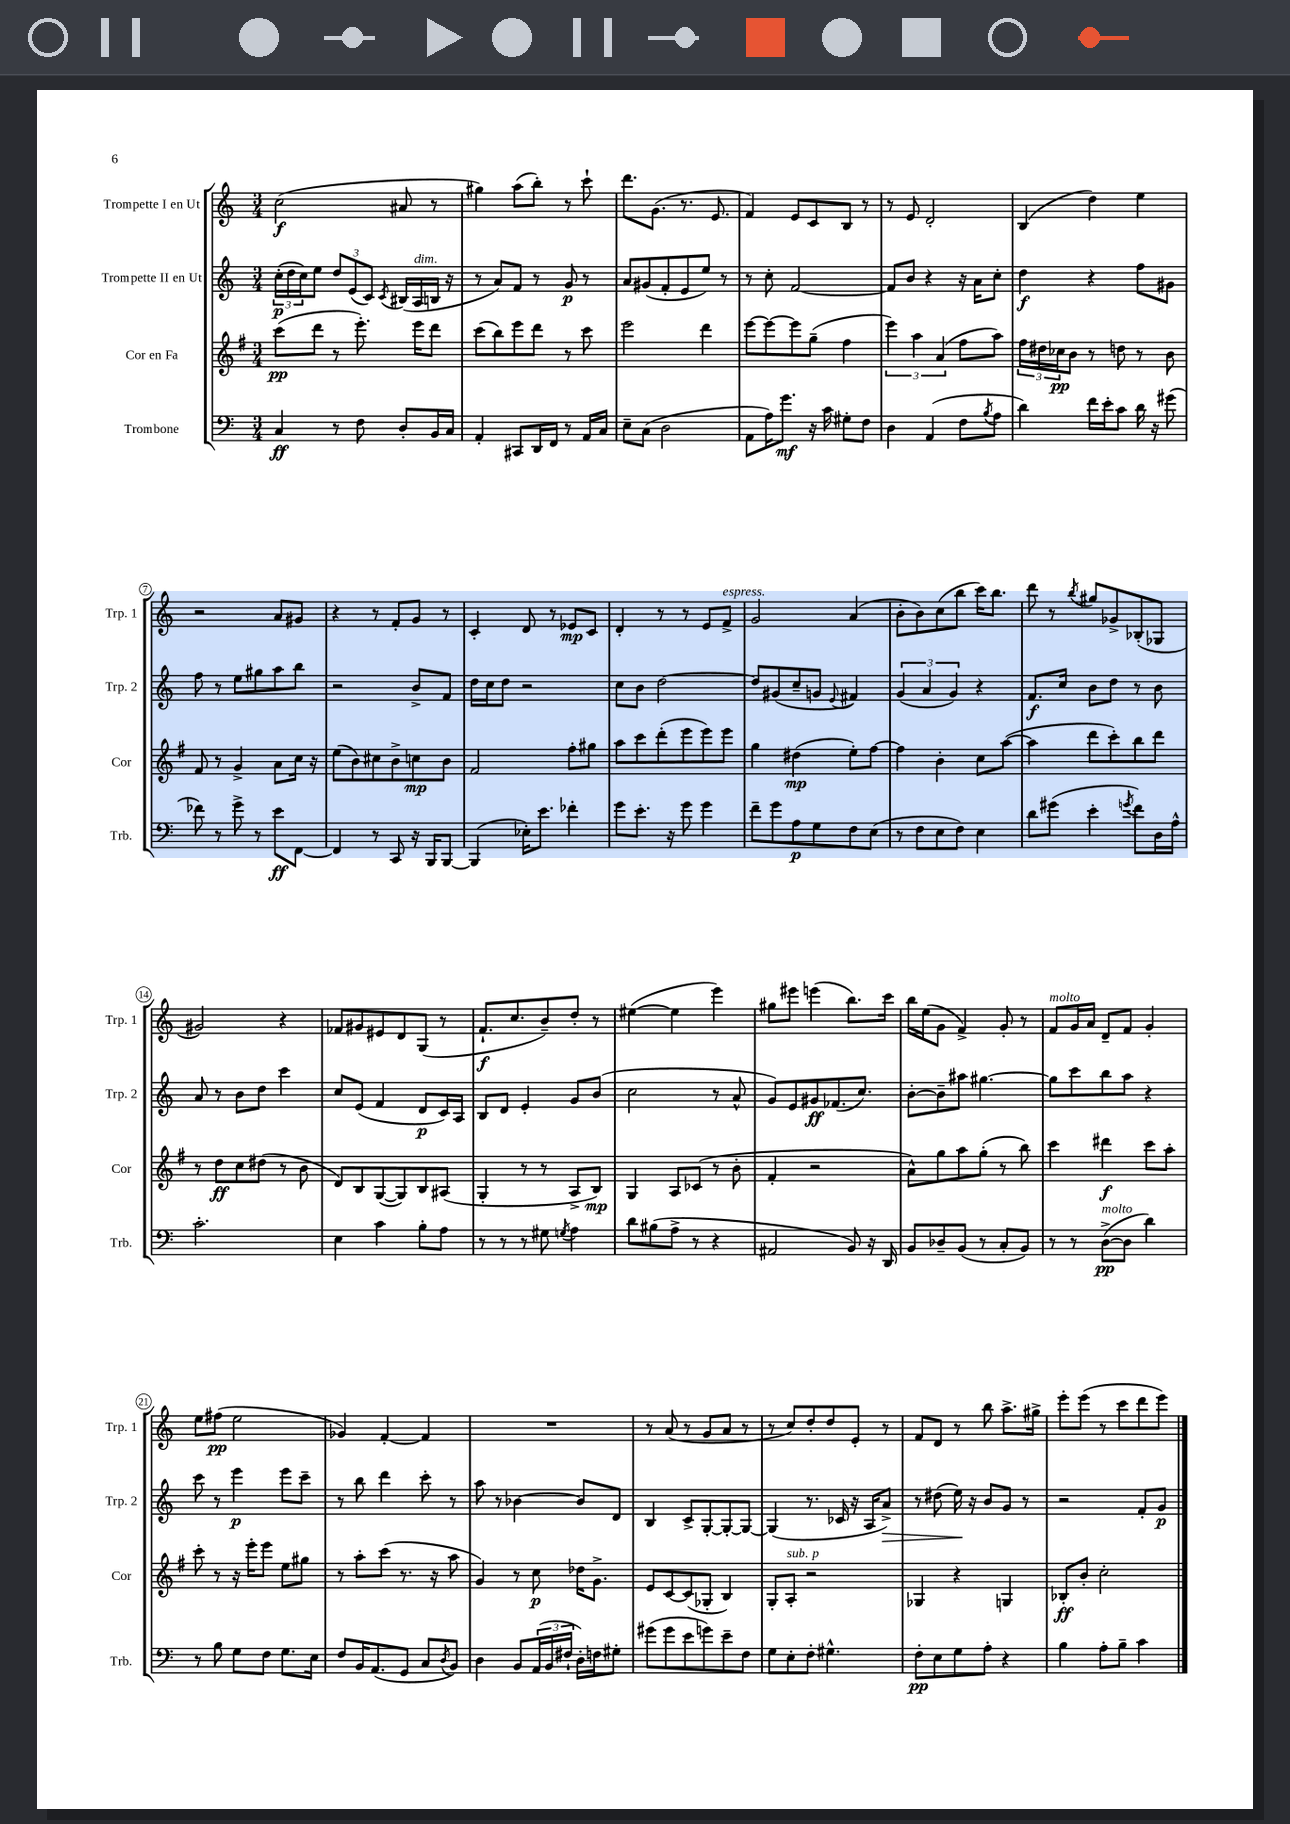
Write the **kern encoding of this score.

**kern	**dynam	**kern	**dynam	**kern	**dynam	**kern	**dynam
*part4	*part4	*part3	*part3	*part2	*part2	*part1	*part1
*staff4	*staff4	*staff3	*staff3	*staff2	*staff2	*staff1	*staff1
*I"Trombone	*	*I"Cor en Fa	*	*I"Trompette II en Ut	*	*I"Trompette I en Ut	*
*I'Trb.	*	*I'Cor	*	*I'Trp. 2	*	*I'Trp. 1	*
*clefF4	*	*clefG2	*	*clefG2	*	*clefG2	*
*k[]	*	*k[f#]	*	*k[]	*	*k[]	*
*M3/4	*	*M3/4	*	*M3/4	*	*M3/4	*
=1	=1	=1	=1	=1	=1	=1	=1
4C/	ff	(8ccc\L	pp	(24cc'\LL	p	(2cc\	f
.	.	.	.	24dd\	.	.	.
.	.	.	.	24cc\J)	.	.	.
.	.	8ddd\J	.	8ee\J	.	.	.
8r	.	8r	.	12dd/L	.	.	.
.	.	.	.	(12e/	.	.	.
8F\	.	8.eee'\)	.	.	.	.	.
.	.	.	.	12c/J)	.	.	.
.	.	.	.	8qc/	.	.	.
8D'/L	.	.	.	(16B#X/LL	.	8a#X/	.
!	!	!	!	!LO:TX:a:i:t=dim.	!	!	!
.	.	16eee\KL	.	16A/	.	.	.
16BB/L	.	8ddd\J	.	16Bn/JJ	.	8r	.
16C/JJ	.	.	.	16r	.	.	.
=2	=2	=2	=2	=2	=2	=2	=2
4AA'/	.	(8ccc\L	.	8r	.	4gg#X\)	.
.	.	8bb\)	.	8a/L)	.	.	.
8CC#X/L	.	8eee\	.	8f/J	.	(8aa\L	.
16DD/L	.	8ddd\J	.	8r	.	8bb'\J)	.
16FF/JJ	.	.	.	.	.	.	.
8r	.	8r	.	8g/	p	8r	.
16AA/LL	.	8ccc\	.	8r	.	8ccc`\	.
16C/JJ	.	.	.	.	.	.	.
=3	=3	=3	=3	=3	=3	=3	=3
8E~\L	.	2eee\	.	8a/L	.	8.ddd\L	.
(8C\J	.	.	.	(8g#X/	.	.	.
.	.	.	.	.	.	(8.g\J	.
2D\	.	.	.	8f'/	.	.	.
.	.	.	.	8e/	.	8.r	.
.	.	4ddd\	.	8ee/J)	.	.	.
.	.	.	.	.	.	8.e/	.
.	.	.	.	8r	.	.	.
=4	=4	=4	=4	=4	=4	=4	=4
8AA\L	.	[8eee\L	.	8r	.	4f/)	.
16A\K)	.	8eee\_	.	8cc'\	.	.	.
8.g\J	mf	.	.	.	.	.	.
.	.	8eee\]	.	[2f/	.	8e/L	.
16r	.	(8gg~\J	.	.	.	8c/	.
16c\	.	.	.	.	.	.	.
8G#X'\L	.	4ff#\	.	.	.	8B/J	.
8F\J	.	.	.	.	.	8r	.
=5	=5	=5	=5	=5	=5	=5	=5
4D\	.	6eee\)	.	8f/L]	.	8r	.
.	.	.	.	8b/J	.	8e/	.
.	.	6aa\	.	.	.	.	.
(4AA/	.	.	.	4r	.	2d'/	.
.	.	(6a/	.	.	.	.	.
8F\L	.	8ff#\L	.	16r	.	.	.
.	.	.	.	16a\KL	.	.	.
8qB/	.	.	.	.	.	.	.
8A\J	.	8aa\J)	.	8cc'\J	.	.	.
=6	=6	=6	=6	=6	=6	=6	=6
4d\)	.	24ff#\LL	.	4dd\	f	(4B/	.
.	.	24dd#X\	.	.	.	.	.
.	.	24cc-X\J	pp	.	.	.	.
.	.	8b\J	.	.	.	.	.
16f\LL	.	8r	.	4r	.	4dd\)	.
16e'\J	.	.	.	.	.	.	.
8c\J	.	8ddn\	.	.	.	.	.
16d\	.	8r	.	8ff\L	.	4ee\	.
16r	.	.	.	.	.	.	.
(8g#X\	.	8b\	.	8g#X\J	.	.	.
!!LO:LB:g=z
=7	=7	=7	=7	=7	=7	=7	=7
8f-X\)	.	8f#/	.	8ff\	.	2r	.
8r	.	8r	.	8r	.	.	.
8g^\	.	4g^/	.	8ee\L	.	.	.
8r	.	.	.	8gg#X\	.	.	.
8e\L	ff	8a\L	.	8aa\	.	8a/L	.
[8FF\J	.	16cc\Jk	.	8bb\J	.	8g#X/J	.
.	.	16r	.	.	.	.	.
=8	=8	=8	=8	=8	=8	=8	=8
4FF/]	.	(8ee\L	.	2r	.	4r	.
.	.	8b\)	.	.	.	.	.
8r	.	8cc#X\	.	.	.	8r	.
8CC/	.	8b^\	.	.	.	8f'/L	.
16r	.	8ccn\	mp	8b^/L	.	8g/J	.
16BBB/KL	.	.	.	.	.	.	.
[8BBB/J	.	8b\J	.	8f/J	.	8r	.
=9	=9	=9	=9	=9	=9	=9	=9
(4BBB/]	.	2f#/	.	16dd\LL	.	4c'/	.
.	.	.	.	16cc\J	.	.	.
.	.	.	.	8dd\J	.	.	.
16E-X'\KL)	.	.	.	2r	.	8d/	.
8.e\J	.	.	.	.	.	.	.
.	.	.	.	.	.	8r	.
4f-X'\	.	8ff#'\L	.	.	.	8e-X/L	mp
.	.	8gg#X\J	.	.	.	8c/J	.
=10	=10	=10	=10	=10	=10	=10	=10
8g\L	.	8aa\L	.	8cc\L	.	4d'/	.
8.e'\J	.	8ccc\	.	8b\J	.	.	.
.	.	(8ddd'\	.	[2dd\	.	8r	.
16r	.	.	.	.	.	.	.
8g\	.	8eee\	.	.	.	8r	.
4g\	.	8eee\)	.	.	.	8e/L	.
!	!	!	!	!	!	!LO:TX:a:i:t=espress.	!
.	.	8eee\J	.	.	.	8f^/J	.
=11	=11	=11	=11	=11	=11	=11	=11
8f~\L	.	4gg\	.	8dd/L]	.	2g/	.
8g\	.	.	.	(8g#X/	.	.	.
8A\	p	(4dd#X\	mp	8cc~/	.	.	.
8G\	.	.	.	8gn/J	.	.	.
.	.	.	.	8qqe/	.	.	.
8F\	.	8ee'\L)	.	4f#X/)	.	(4a/	.
(8E\J	.	[8ff#\J	.	.	.	.	.
=12	=12	=12	=12	=12	=12	=12	=12
8r	.	4ff#\]	.	(6g/	.	8b'\L	.
8F\L	.	.	.	.	.	8b\)	.
.	.	.	.	6a/	.	.	.
8E\	.	4b'\	.	.	.	(8cc\	.
.	.	.	.	6g/)	.	.	.
8F\J)	.	.	.	.	.	8bb\J	.
4E\	.	8cc\L	.	4r	.	16ccc\KL)	.
.	.	.	.	.	.	8.bb\J	.
.	.	([8aa\J	.	.	.	.	.
=13	=13	=13	=13	=13	=13	=13	=13
8d\L	.	4aa\]	.	8.f/L	f	8ddd\	.
(8g#X\J	.	.	.	.	.	8r	.
.	.	.	.	16cc/Jk	.	.	.
.	.	.	.	.	.	8qbb/	.
4e'\	.	8ddd\L	.	8b\L	.	8gg#X/L	.
.	.	8ccc'\)	.	8dd\J	.	8g-X^/	.
8qgn/	.	.	.	.	.	.	.
8f\L)	.	8bb\	.	8r	.	(8B-X'/	.
16D\L	.	8ddd\J	.	8b\	.	8G-X/J	.
16A^^\JJ	.	.	.	.	.	.	.
!!LO:LB:g=z
=14	=14	=14	=14	=14	=14	=14	=14
2.c'\	.	8r	.	8a/	.	2g#X/)	.
.	.	8dd\L	ff	8r	.	.	.
.	.	8cc\	.	8b\L	.	.	.
.	.	(8dd#X\J	.	8dd\J	.	.	.
.	.	8r	.	4ccc\	.	4r	.
.	.	8b\	.	.	.	.	.
=15	=15	=15	=15	=15	=15	=15	=15
4E\	.	8d/L)	.	8cc/L	.	8f-X/L	.
.	.	8B/	.	(8e/J	.	8g#X/	.
4c\	.	([8G/	.	4f/	.	8e#X/	.
.	.	8G/])	.	.	.	8d/	.
8B'\L	.	8B/	.	8d/L	p	(8G/J	.
8A\J	.	(8A#X/J	.	16c/L)	.	8r	.
.	.	.	.	16A/JJ	.	.	.
=16	=16	=16	=16	=16	=16	=16	=16
8r	.	4G'/	.	8B/L	.	8.f`/L	f
8r	.	.	.	8d/J	.	.	.
.	.	.	.	.	.	8.cc/	.
8r	.	8r	.	4e'/	.	.	.
8G#X\	.	8r	.	.	.	8b~/)	.
8qGn/	.	.	.	.	.	.	.
4A\	.	8A^/L	.	8g/L	.	8dd'/J	.
.	.	8B/J)	mp	(8b/J	.	8r	.
=17	=17	=17	=17	=17	=17	=17	=17
8d\L	.	4G/	.	2cc\	.	([4ee#X\	.
(8B#X\	.	.	.	.	.	.	.
8A^\J	.	8A/L	.	.	.	4ee#\]	.
8r	.	(8c-X/J	.	.	.	.	.
4r	.	8r	.	8r	.	4eee\)	.
.	.	8b'\	.	8a^^/	.	.	.
=18	=18	=18	=18	=18	=18	=18	=18
2AA#X/	.	4f#'/	.	8g/L)	.	8gg#X\L	.
.	.	.	.	8e/	.	8eee#X\J	.
.	.	2r	.	8g#X/	ff	(4eeen\	.
.	.	.	.	(8.f-X/	.	.	.
8BB/)	.	.	.	.	.	8.bb\L)	.
.	.	.	.	8.cc/J)	.	.	.
16r	.	.	.	.	.	.	.
16DD/	.	.	.	.	.	16ccc\Jk	.
=19	=19	=19	=19	=19	=19	=19	=19
8BB/L	.	8a^^\L)	.	[8b'\L	.	16bb\LL	.
.	.	.	.	.	.	(16ee\J	.
8D-X~/	.	8gg\	.	8b~\]	.	8g\J	.
(8BB/J	.	8aa\	.	8aa#X\J	.	4f^/)	.
8r	.	(8gg'\J	.	[4.gg#X\	.	.	.
8C'/L	.	8r	.	.	.	8g'/	.
8BB/J)	.	8bb\)	.	.	.	8r	.
=20	=20	=20	=20	=20	=20	=20	=20
!	!	!	!	!	!	!LO:TX:a:i:t=molto	!
8r	.	4ccc\	.	8gg#\L]	.	8f/L	.
8r	.	.	.	8ccc\	.	16g/L	.
.	.	.	.	.	.	16a/JJ	.
!LO:TX:a:i:t=molto	!	!	!	!	!	!	!
([8D^\L	pp	4ddd#X\	f	8bb\	.	8d~/L	.
8D\J]	.	.	.	8aa\J	.	8f/J	.
4d\)	.	8ccc\L	.	4r	.	4g'/	.
.	.	8aa'\J	.	.	.	.	.
!!LO:LB:g=z
=21	=21	=21	=21	=21	=21	=21	=21
8r	.	8ccc'\	.	8ccc\	.	8ee\L	.
8B\	.	8r	.	8r	.	(8ff#X\J	pp
8G\L	.	16r	.	4eee\	p	2ee\	.
.	.	16eee'\KL	.	.	.	.	.
8F\J	.	8eee\J	.	.	.	.	.
8.G\L	.	8ee\L	.	8eee\L	.	.	.
.	.	8gg#X\J	.	8ccc~\J	.	.	.
16E\Jk	.	.	.	.	.	.	.
=22	=22	=22	=22	=22	=22	=22	=22
8F/L	.	8r	.	8r	.	4g-X/)	.
16BB/K	.	8aa'\L	.	8bb\	.	.	.
(8.AA/	.	.	.	.	.	.	.
.	.	(8ccc\J	.	4ddd\	.	[4f'/	.
8GG/J	.	8.r	.	.	.	.	.
8C/L	.	.	.	8ccc'\	.	4f/]	.
.	.	16r	.	.	.	.	.
8qD/	.	.	.	.	.	.	.
8BB/J)	.	8aa\	.	8r	.	.	.
=23	=23	=23	=23	=23	=23	=23	=23
4D\	.	4g/)	.	8aa\	.	2.r	.
.	.	.	.	8r	.	.	.
8BB/L	.	8r	.	[4b-X\	.	.	.
(24AA/L	.	8cc\	p	.	.	.	.
24BB/	.	.	.	.	.	.	.
24F#X`/JJ	.	.	.	.	.	.	.
16D'\LL)	.	16dd-X\KL	.	8b-/L]	.	.	.
16Fn\J	.	8.g^\J	.	.	.	.	.
8G#X'\J	.	.	.	8d/J	.	.	.
=24	=24	=24	=24	=24	=24	=24	=24
(8g#X\L	.	8e/L	.	4B/	.	8r	.
8g#\	.	[8c/	.	.	.	(8a/	.
8e\	.	(8c/]	.	8c^/L	.	8r	.
8gn\)	.	8G-X'/J	.	[8G'/	.	8g/L	.
8e~\	.	4B/)	.	8G'/_	.	8a/J	.
8F\J	.	.	.	8G/J_	.	8r	.
=25	=25	=25	=25	=25	=25	=25	=25
8G\L	.	8G'/L	.	(4G/]	.	8r	.
!	!	!LO:TX:a:i:t=sub. p	!	!	!	!	!
8E'\	.	8A'/J	.	.	.	8cc/L)	.
8F'\J	.	2r	.	8.r	.	8dd'/	.
4.G#X^^\	.	.	.	.	.	8dd/	.
.	.	.	.	16c-X/	.	.	.
.	.	.	.	16r	.	8e'/J	.
.	.	.	.	16A/KL	.	.	.
!	!	!	!	!	!LO:HP:b	!	!
.	.	.	.	8a^/J)	>	8r	.
=26	=26	=26	=26	=26	=26	=26	=26
8F'\L	pp	4G-X/	.	8r	.	8f/L	.
8E\	.	.	.	(8dd#X\	.	8d/J	.
8G\	.	4r	.	16ee\)	.	8r	.
.	.	.	.	16r	]	.	.
8A'\J	.	.	.	8b/L	.	8bb\	.
4r	.	4Gn/	.	8g/J	.	8.aa^\L	.
.	.	.	.	8r	.	.	.
.	.	.	.	.	.	16gg#X^\Jk	.
=27	=27	=27	=27	=27	=27	=27	=27
4B\	.	8B-X'/L	ff	2r	.	8eee'\L	.
.	.	8b'/J	.	.	.	(8eee\J	.
8A'\L	.	2cc'\	.	.	.	8r	.
8B~\J	.	.	.	.	.	8ccc\L	.
4c\	.	.	.	8f'/L	.	8ddd\	.
.	.	.	.	8g/J	p	8eee\J)	.
==	==	==	==	==	==	==	==
*-	*-	*-	*-	*-	*-	*-	*-
